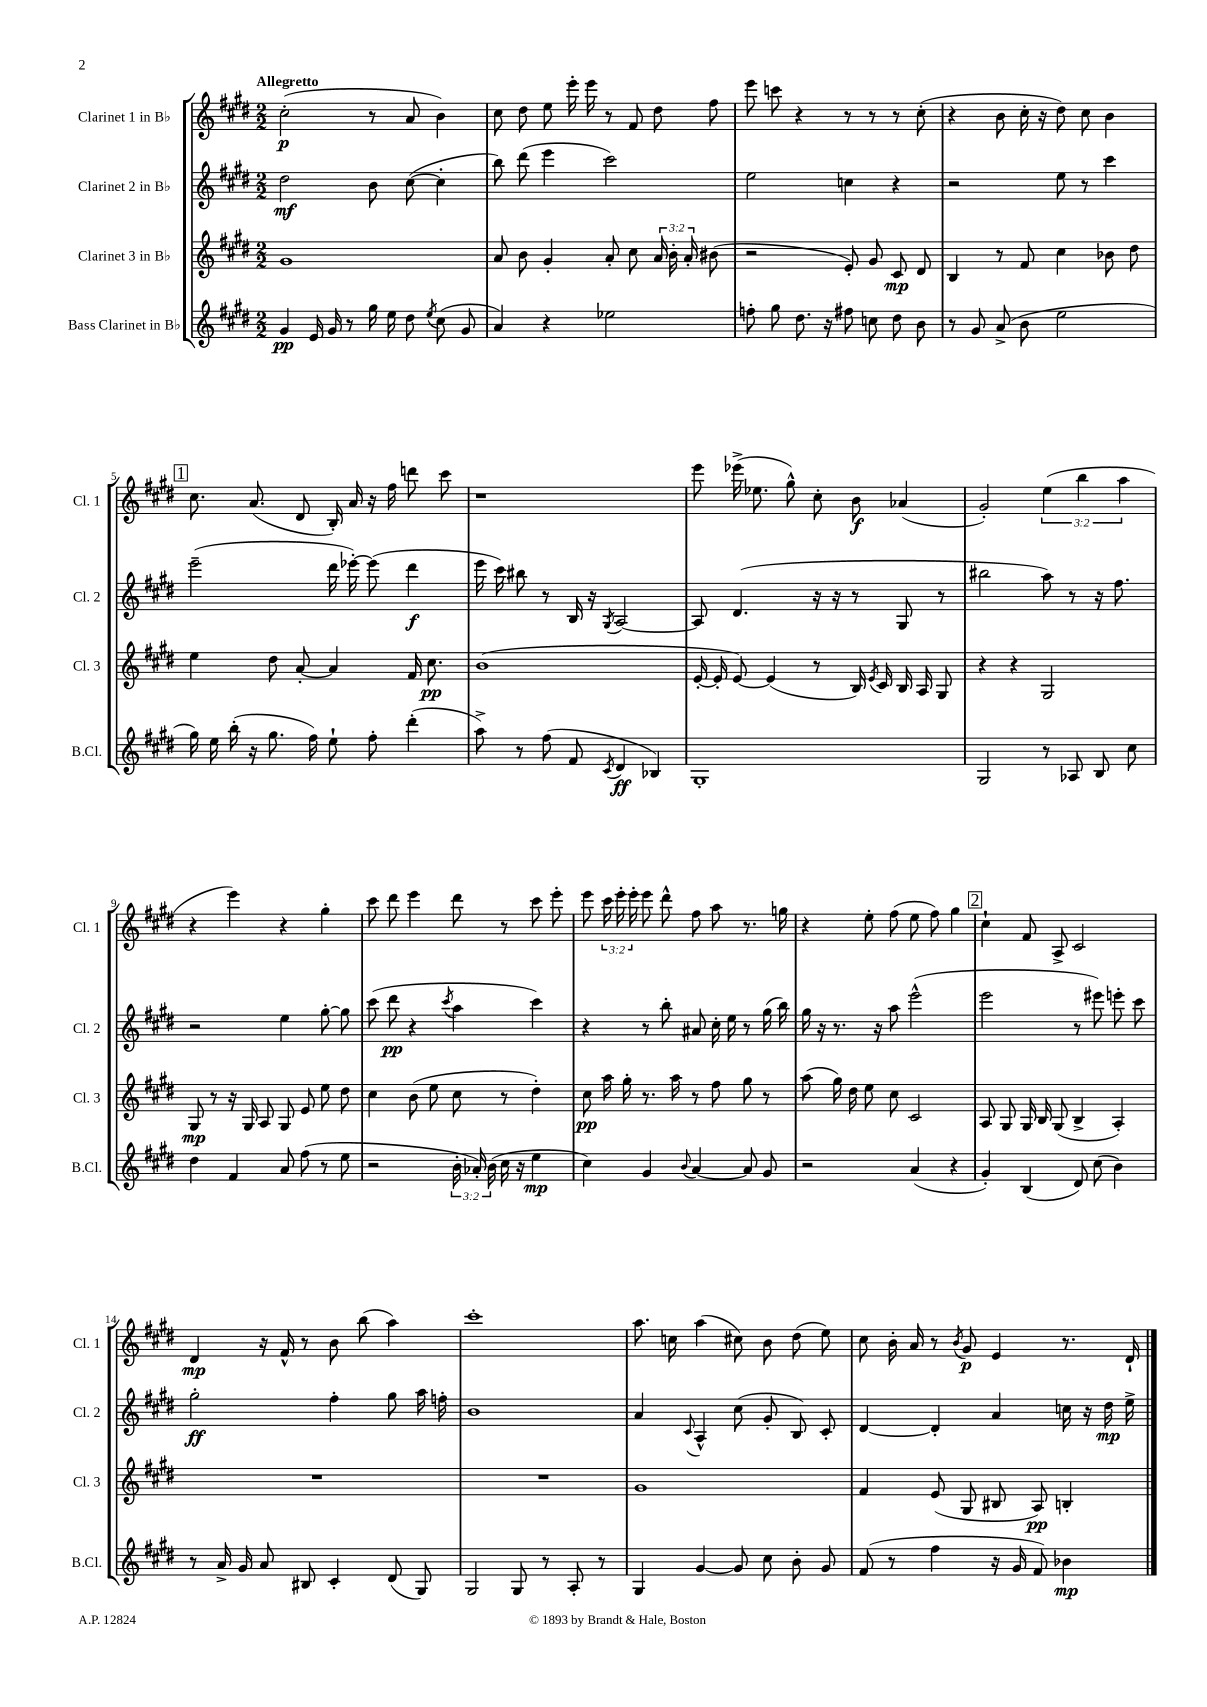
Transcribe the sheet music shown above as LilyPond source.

<<
\new StaffGroup <<
\new Staff = "s0" \with { instrumentName = "Clarinet 1 in Bb" shortInstrumentName = "Cl. 1" } {
    \clef treble \key e \major \numericTimeSignature \time 2/2 \override Staff.TupletNumber.text = #tuplet-number::calc-fraction-text \tempo "Allegretto"
    \autoBeamOff cis''2-.\p( r8 a'8 b'4) |
    cis''8 dis''8 e''8 e'''16-. e'''16 r8 fis'8 dis''8 fis''8 |
    e'''8 c'''8 r4 r8 r8 r8 cis''8-.( |
    r4 b'8 cis''16-. r16 dis''8) cis''8 b'4 |
    \mark \markup { \box "1" } cis''8. a'8.( dis'8 b16-.) a'16 r16 fis''16 d'''8 cis'''8 |
    r1 |
    e'''8 ees'''16->( ees''8. gis''8-^) cis''8-. b'8\f aes'4( |
    gis'2-.) \tuplet 3/2 { e''4( b''4 a''4 } |
    r4 e'''4) r4 gis''4-. |
    cis'''8 dis'''8 e'''4 dis'''8 r8 cis'''8 e'''8-. |
    e'''8 \tuplet 3/2 { cis'''16 e'''16-. e'''16-. } e'''8 dis'''8-^ fis''8 a''8 r8. g''16 |
    r4 e''8-. fis''8( e''8 fis''8) gis''4 |
    \mark \markup { \box "2" } cis''4-! fis'8 a8-> cis'2 |
    dis'4\mp r16 fis'16-^ r8 b'8 b''8( a''4) |
    cis'''1-. |
    a''8. c''16 a''4( cis''8) b'8 dis''8( e''8) |
    cis''8 b'16-. a'16 r8 \acciaccatura { b'8 } gis'8\p e'4 r8. dis'16-! \bar "|." |
}
\new Staff = "s1" \with { instrumentName = "Clarinet 2 in Bb" shortInstrumentName = "Cl. 2" } {
    \clef treble \key e \major \numericTimeSignature \time 2/2
    \autoBeamOff dis''2\mf b'8 cis''8~( cis''4-. |
    b''8) dis'''8( e'''4 cis'''2) |
    e''2 c''4 r4 |
    r2 e''8 r8 cis'''4 |
    \mark \markup { \box "1" } e'''2--( dis'''16 ees'''16~-.) ees'''8( dis'''4\f |
    e'''16 cis'''16) bis''8 r8 b16 r16 \acciaccatura { gis8 } a2~ |
    a8 dis'4.( r16 r16 r8 gis8 r8 |
    bis''2 a''8) r8 r16 fis''8. |
    r2 e''4 gis''8~-. gis''8 |
    cis'''8( dis'''8\pp r4 \acciaccatura { cis'''8 } a''4 cis'''4) |
    r4 r8 b''8-. ais'8 cis''16-. e''16 r8 gis''16( b''16) |
    gis''16 r16 r8. r16 a''8 e'''2-^( |
    \mark \markup { \box "2" } e'''2 r8 eis'''8) e'''8-. cis'''8 |
    gis''2-.\ff fis''4-. gis''8 a''16 f''16-. |
    b'1 |
    a'4 \appoggiatura { cis'8 } a4-^ cis''8( gis'8-. b8) cis'8-. |
    dis'4~ dis'4-. a'4 c''16 r16 dis''16\mp e''16-> \bar "|." |
}
\new Staff = "s2" \with { instrumentName = "Clarinet 3 in Bb" shortInstrumentName = "Cl. 3" } {
    \clef treble \key e \major \numericTimeSignature \time 2/2 \override Staff.TupletNumber.text = #tuplet-number::calc-fraction-text
    \autoBeamOff gis'1 |
    a'8 b'8 gis'4-. a'8-. cis''8 \tuplet 3/2 { a'16 b'16-. a'16-. } bis'8( |
    r2 e'8-.) gis'8 cis'8\mp dis'8 |
    b4 r8 fis'8 cis''4 bes'8 dis''8 |
    \mark \markup { \box "1" } e''4 dis''8 a'8~-. a'4 fis'16 cis''8.\pp |
    b'1( |
    e'16~-. e'16-. e'8~) e'4( r8 b16) \acciaccatura { e'8 } cis'16 b16 a16 gis8 |
    r4 r4 gis2 |
    gis8\mp r8 r16 gis16 a8 gis8 e'8 e''8 dis''8 |
    cis''4 b'8( e''8 cis''8 r8 dis''4-.) |
    cis''8\pp a''16 gis''16-. r8. a''16 r8 fis''8 gis''8 r8 |
    a''8( gis''16) dis''16 e''8 cis''8 cis'2 |
    \mark \markup { \box "2" } a8 gis8 gis16 b16 gis8( b4-> a4-.) |
    R1 |
    R1 |
    gis'1 |
    fis'4 e'8( gis8 bis8 a8\pp) b4-. \bar "|." |
}
\new Staff = "s3" \with { instrumentName = "Bass Clarinet in Bb" shortInstrumentName = "B.Cl." } {
    \clef treble \key e \major \numericTimeSignature \time 2/2 \override Staff.TupletNumber.text = #tuplet-number::calc-fraction-text
    \autoBeamOff gis'4\pp e'16 gis'16 r8 gis''16 e''16 dis''8 \acciaccatura { e''8 } cis''8( gis'8 |
    a'4) r4 ees''2 |
    f''8-. gis''8 dis''8. r16 fis''8 c''8 dis''8 b'8 |
    r8 gis'8 a'8->( b'8 e''2 |
    \mark \markup { \box "1" } gis''16) e''16 b''16-.( r16 gis''8. fis''16) e''8-! fis''8-. dis'''4-.( |
    a''8->) r8 fis''8( fis'8 \acciaccatura { cis'8 } dis'4\ff bes4) |
    gis1-. |
    gis2 r8 aes8 b8 cis''8 |
    dis''4 fis'4 a'8 fis''8( r8 e''8 |
    r2 \tuplet 3/2 { b'16-. aes'16-.) b'16( } cis''16 r16 e''4\mp |
    cis''4) gis'4 \appoggiatura { b'8 } a'4~ a'8 gis'8 |
    r2 a'4( r4 |
    \mark \markup { \box "2" } gis'4-.) b4( dis'8) cis''8( b'4) |
    r8 a'16-> gis'16 a'8 bis8 cis'4-. dis'8( gis8) |
    gis2 gis8 r8 a8-. r8 |
    gis4 gis'4~ gis'8 cis''8 b'8-. gis'8 |
    fis'8( r8 fis''4 r16 gis'16 fis'8) bes'4\mp \bar "|." |
}
>>
>>
